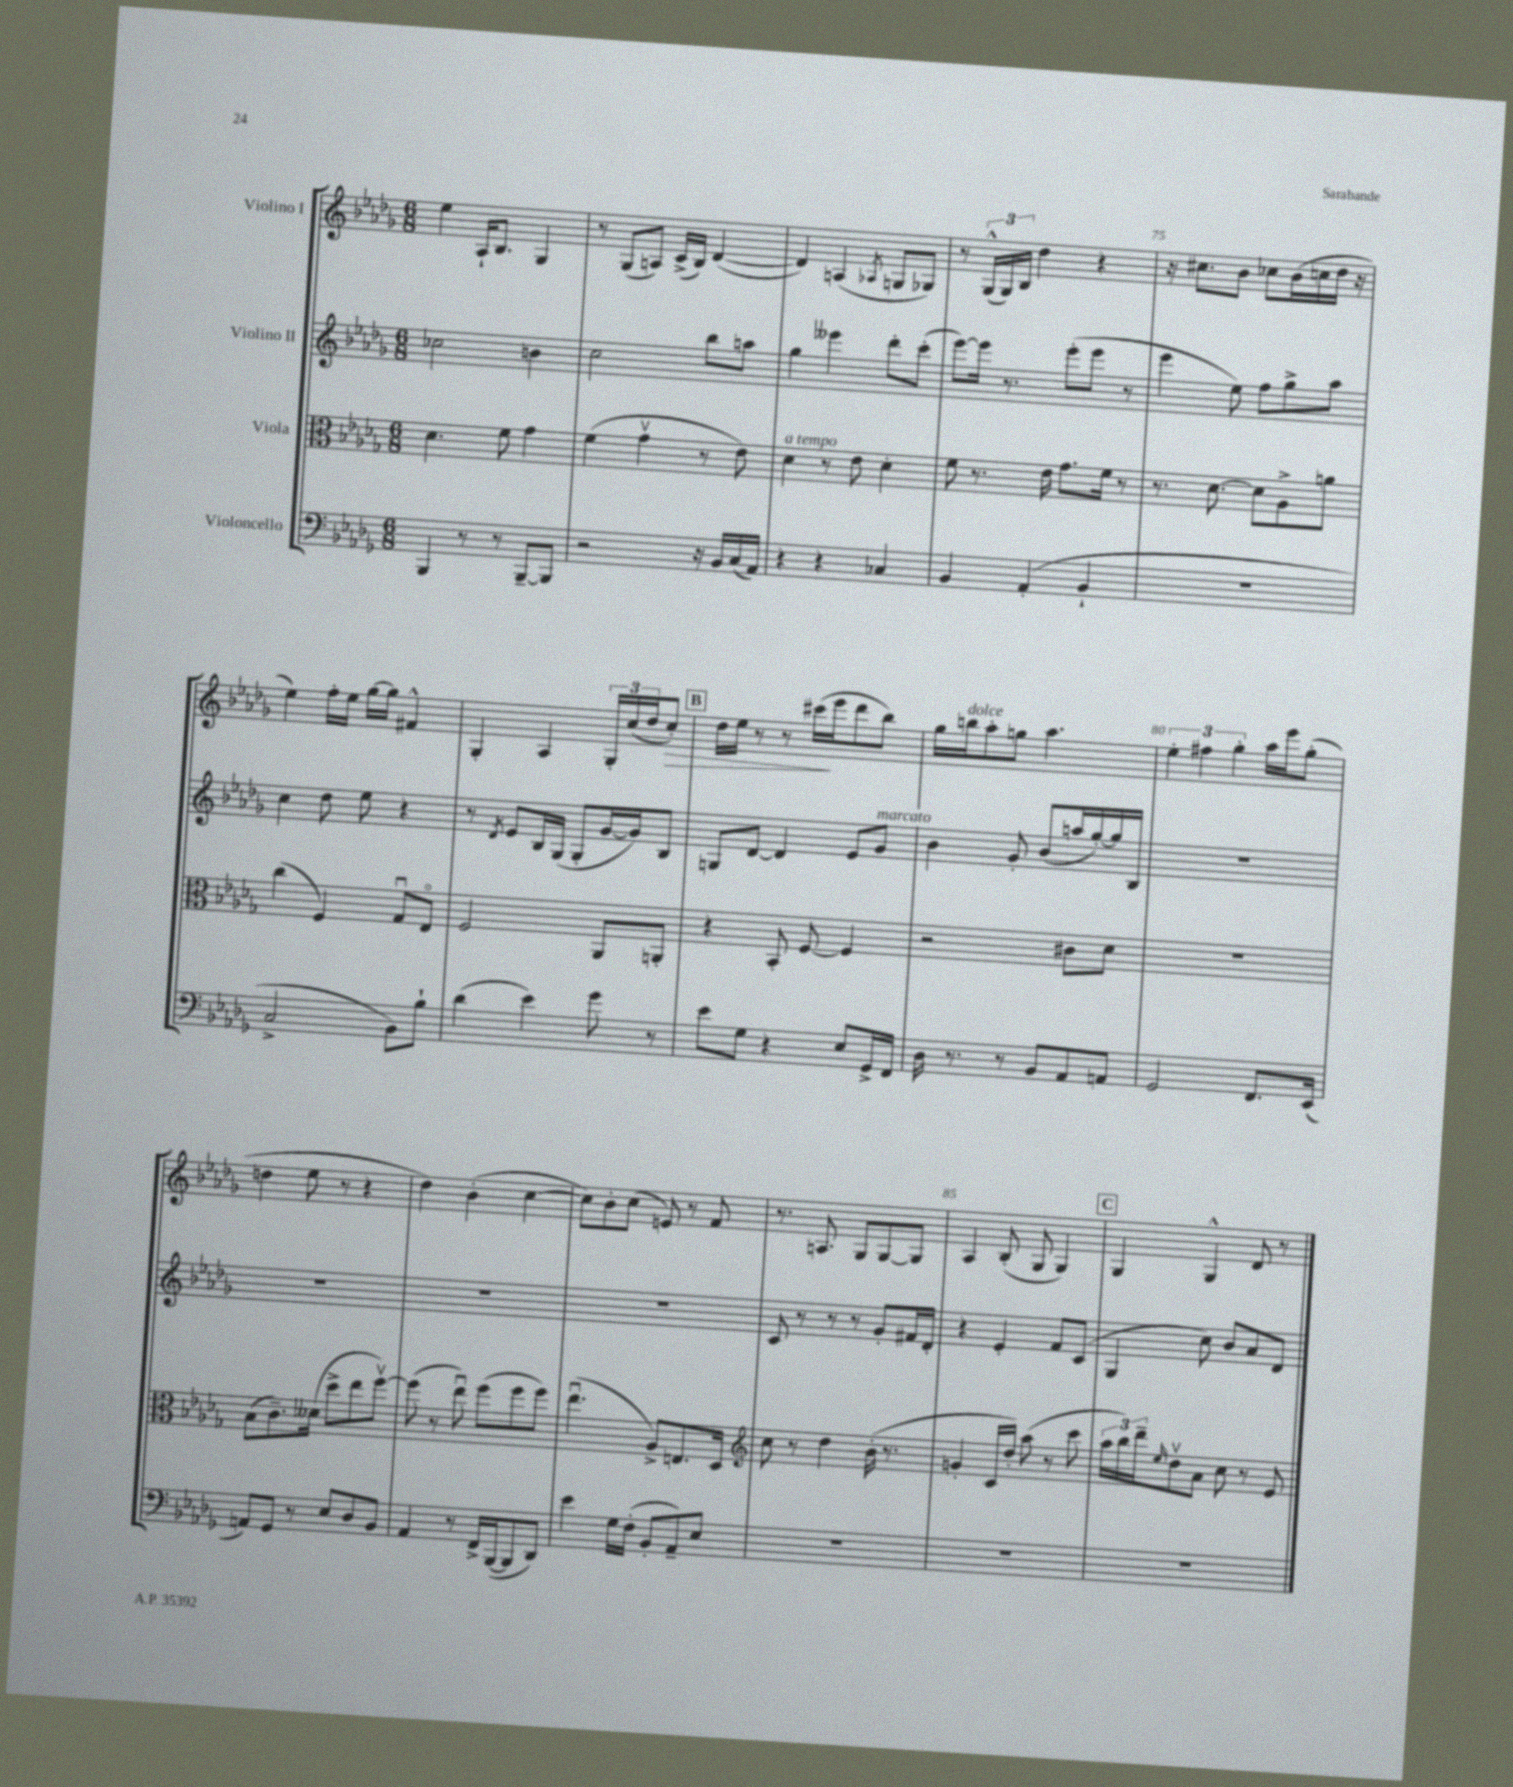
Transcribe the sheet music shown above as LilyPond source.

<<
\new StaffGroup <<
\new Staff = "s0" \with { instrumentName = "Violino I" } {
    \clef treble \key des \major \numericTimeSignature \time 6/8
    ees''4 aes16-! bes8. ges4 |
    r8 ges8( a8) c'16->( bes16) des'4~( |
    des'4) a4( \acciaccatura { aes8 } g8 ges8) |
    r8 \tuplet 3/2 { ges16-^( ges16) bes16 } des''4 r4 |
    r16 cis''8. bes'8 ces''8 bes'16( c''16 des''16 r16 |
    ees''4) f''16-. ees''16 ges''16~ ges''16 fis'4-^ |
    ges4-. aes4 \tuplet 3/2 { ges16-. c''16( des''16 } c''8-.\>) |
    \mark \markup { \box "B" } des''16 ees''16 r8 r8 cis'''16\!( ees'''16 des'''8 bes''8) |
    ges''16 b''16^\markup { \italic "dolce" } aes''8-. g''8 aes''4. |
    \tuplet 3/2 { ees''4-. fis''4 ges''4-. } aes''16 ees'''16 ges''8-.( |
    d''4 ees''8 r8 r4 |
    des''4) bes'4-.( c''4~ |
    c''8) bes'8-. c''8( e'8) r8 f'8 |
    r8. a8. ges8 ges8~ ges8 |
    aes4 bes8-.( ges8 ges4) |
    \mark \markup { \box "C" } ges4 ges4-^ des'8 r8 \bar "|." |
}
\new Staff = "s1" \with { instrumentName = "Violino II" } {
    \clef treble \key des \major \numericTimeSignature \time 6/8
    ces''2 b'4 |
    c''2 bes''8 a''8 |
    ges''4 eeses'''4 des'''8-. c'''8-.( |
    ees'''8~) ees'''16 r8. ees'''8-.( ees'''8 r8 |
    ees'''4 ees''8) f''8 ges''8-> aes''8 |
    c''4 des''8 ees''8 r4 |
    r8 \acciaccatura { des'8 } ees'8 bes16 ges16( ges8-. ges'16~ ges'16) bes8 |
    \mark \markup { \box "B" } g8 des'8~ des'4 ees'8 ges'8^\markup { \italic "marcato" } |
    bes'4 ges'8-. bes'8( a''16 ges''16~-.) ges''16 bes16 |
    R2. |
    R2. |
    R2. |
    R2. |
    c'8 r8 r8 r8 ges'8-. fis'16 des'16-. |
    r4 ees'4-. f'8 c'8( |
    \mark \markup { \box "C" } ges4 c''8) bes'8 aes'8 des'8 \bar "|." |
}
\new Staff = "s2" \with { instrumentName = "Viola" } {
    \clef alto \key des \major \numericTimeSignature \time 6/8
    des'4. f'8 ges'4 |
    f'4( ges'4\upbow r8 ees'8) |
    des'4^\markup { \italic "a tempo" } r8 ees'8 des'4-. |
    f'8 r8. ees'16 ges'8. f'16 r8 |
    r8. des'8.~ des'8 aes8-> a'8 |
    c''4( f4) ges8\downbow ees8\flageolet |
    f2 aes,8 a,8-. |
    \mark \markup { \box "B" } r4 bes,8-. f8~ f4 |
    r2 cis'8 des'8 |
    R2. |
    bes8( c'8.--) deses'16( des''8-> ees''8 f''8~\upbow) |
    f''8( r8 ees''8\downbow) f''8( f''8 f''8) |
    ees''4.\downbow( aes8->) e8. des16 |
    \clef treble c''8 r8 des''4 bes'16-.( r8. |
    g'4-. c'16 des''16-.) aes''8( r8 c'''8 |
    \mark \markup { \box "C" } \tuplet 3/2 { aes''16 bes''16) des'''16-- } \grace { ees''16 } des''8\upbow aes'8 c''8 r8 ees'8 \bar "|." |
}
\new Staff = "s3" \with { instrumentName = "Violoncello" } {
    \clef bass \key des \major \numericTimeSignature \time 6/8
    bes,,4 r8 r8 bes,,8~-- bes,,8 |
    r2 r16 bes,16 c16( aes,16) |
    r4 r4 ces4 |
    bes,4 aes,4-.( bes,4-! |
    R2. |
    c2-> bes,8) bes8-! |
    des'4( ees'4) ges'8 r8 |
    \mark \markup { \box "B" } ees'8 ges8 r4 ees8 ges,16-> f,16 |
    des16 r8. r8 bes,8 aes,8 a,8 |
    ges,2 f,8. ees,16( |
    a,8) ges,8 r8 ees8 des8 bes,8 |
    aes,4 r8 f,16-> bes,,16~( bes,,8 des,8) |
    ees'4 ges16 f16-.( bes,8-. aes,8--) ees8 |
    R2. |
    R2. |
    \mark \markup { \box "C" } R2. \bar "|." |
}
>>
>>
\layout { \context { \Score currentBarNumber = #71 \override BarNumber.break-visibility = ##(#f #t #t) barNumberVisibility = #(every-nth-bar-number-visible 5) } }
